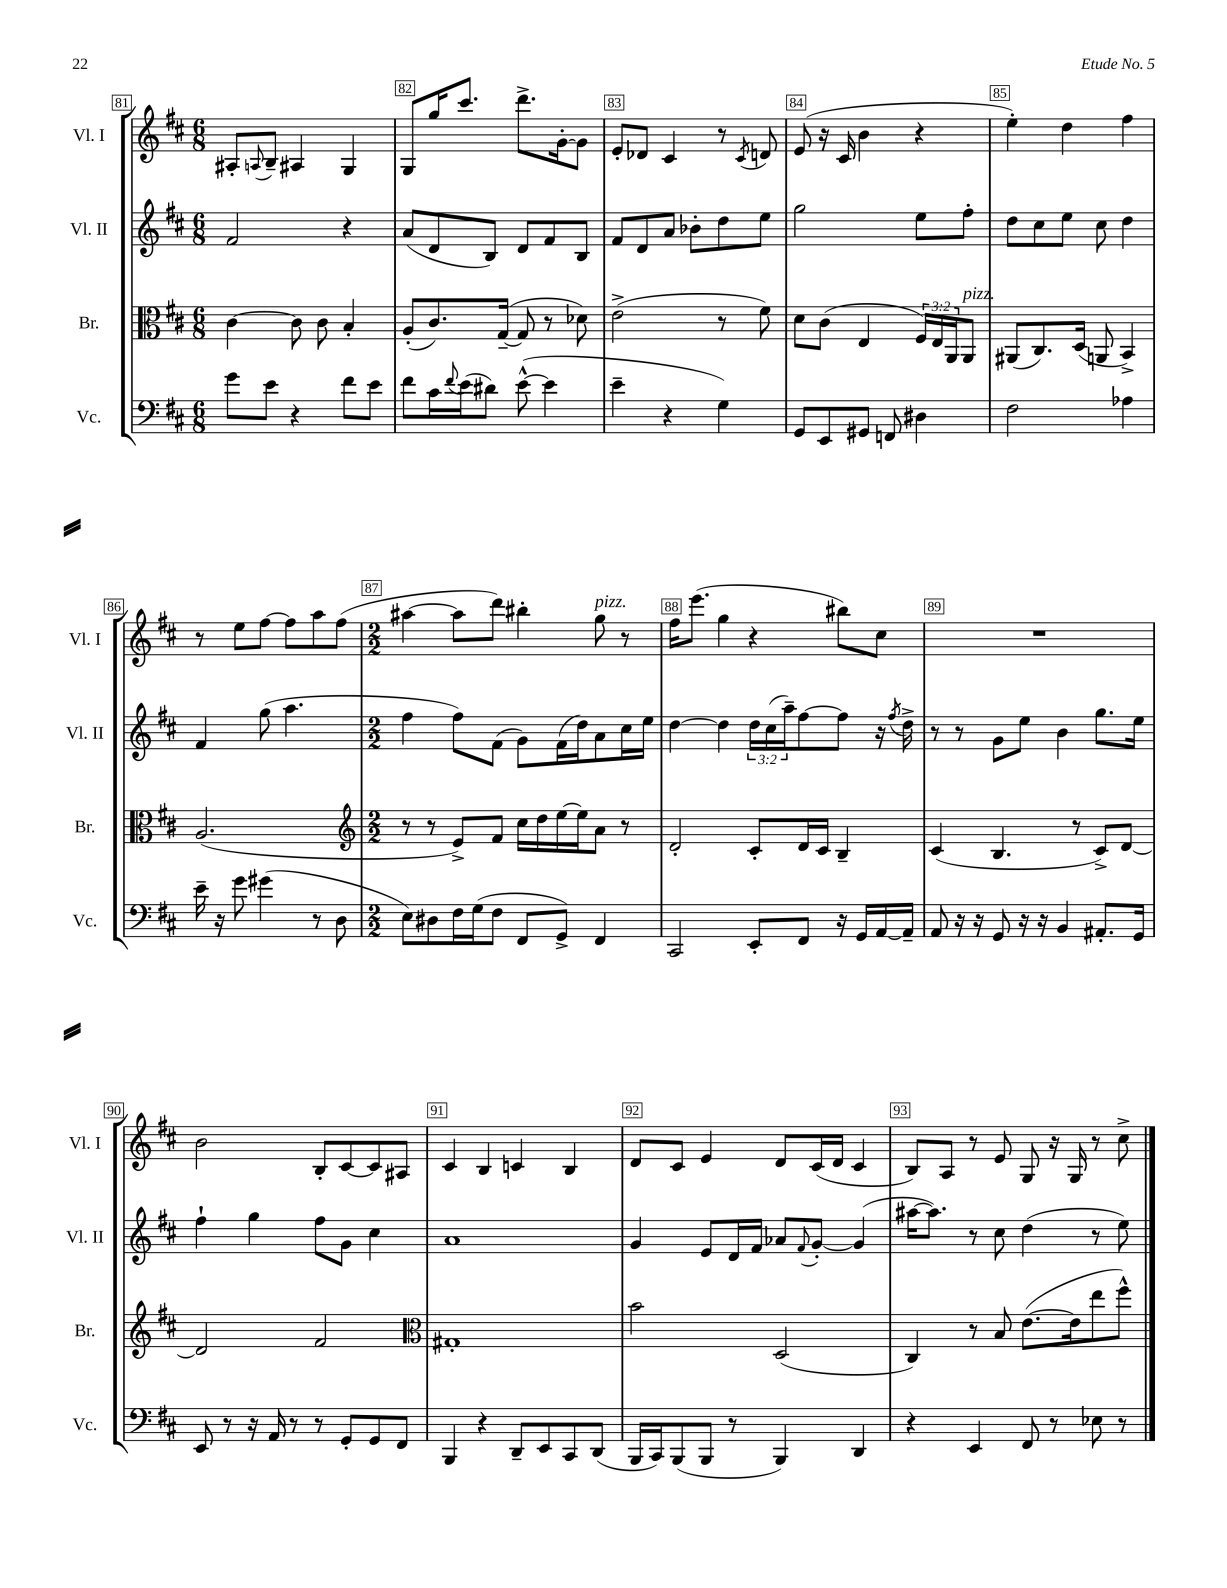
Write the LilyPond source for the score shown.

<<
\new StaffGroup <<
\new Staff = "s0" \with { instrumentName = "Vl. I" shortInstrumentName = "Vl. I" } {
    \clef treble \key d \major \numericTimeSignature \time 6/8
    ais8-. \appoggiatura { a8 } b8-- ais4 g4 |
    g8 g''16 cis'''8. d'''8.-> g'16~-. g'8 |
    e'8-. des'8 cis'4 r8 \acciaccatura { cis'8 } d'8 |
    e'8( r16 cis'16 b'4 r4 |
    e''4-.) d''4 fis''4 |
    r8 e''8 fis''8~ fis''8 a''8 fis''8( |
    \numericTimeSignature \time 2/2 ais''4~ ais''8 d'''8) bis''4-. g''8^\markup { \italic "pizz." } r8 |
    fis''16 e'''8.( g''4 r4 bis''8) cis''8 |
    R1 |
    b'2 b8-. cis'8~ cis'8 ais8 |
    cis'4 b4 c'4 b4 |
    d'8 cis'8 e'4 d'8 cis'16( d'16 cis'4 |
    b8) a8 r8 e'8 g8 r16 g16 r8 cis''8-> \bar "|." |
}
\new Staff = "s1" \with { instrumentName = "Vl. II" shortInstrumentName = "Vl. II" } {
    \clef treble \key d \major \numericTimeSignature \time 6/8 \override Staff.TupletNumber.text = #tuplet-number::calc-fraction-text
    fis'2 r4 |
    a'8( d'8 b8) d'8 fis'8 b8 |
    fis'8 d'8 a'8 bes'8-. d''8 e''8 |
    g''2 e''8 fis''8-. |
    d''8 cis''8 e''8 cis''8 d''4 |
    fis'4 g''8( a''4. |
    \numericTimeSignature \time 2/2 fis''4 fis''8) fis'8( g'8) fis'16( d''16) a'8 cis''16 e''16 |
    d''4~ d''4 \tuplet 3/2 { d''16 cis''16( a''16--) } fis''8~ fis''8 r16 \acciaccatura { fis''8 } d''16-> |
    r8 r8 g'8 e''8 b'4 g''8. e''16 |
    fis''4-! g''4 fis''8 g'8 cis''4 |
    a'1 |
    g'4 e'8 d'16 fis'16 aes'8 \appoggiatura { fis'8 } g'8~-. g'4( |
    ais''16~ ais''8.) r8 cis''8 d''4( r8 e''8) \bar "|." |
}
\new Staff = "s2" \with { instrumentName = "Br." shortInstrumentName = "Br." } {
    \clef alto \key d \major \numericTimeSignature \time 6/8 \override Staff.TupletNumber.text = #tuplet-number::calc-fraction-text
    cis'4~ cis'8 cis'8 b4-. |
    a8-.( cis'8.) g16~--( g8 r8 des'8) |
    e'2->( r8 fis'8) |
    d'8 cis'8( e4 \tuplet 3/2 { fis16) e16 a,16 } a,8^\markup { \italic "pizz." } |
    ais,8( cis8.) d16( a,8 b,4->) |
    a2.( |
    \numericTimeSignature \time 2/2 \clef treble r8 r8 e'8->) fis'8 cis''16 d''16 e''16~ e''16 a'8 r8 |
    d'2-. cis'8-. d'16 cis'16 b4-- |
    cis'4( b4. r8 cis'8->) d'8~ |
    d'2 fis'2 |
    \clef alto gis1-. |
    b'2 d2( |
    cis4) r8 b8 e'8.~( e'16 e''8 fis''8-^) \bar "|." |
}
\new Staff = "s3" \with { instrumentName = "Vc." shortInstrumentName = "Vc." } {
    \clef bass \key d \major \numericTimeSignature \time 6/8
    g'8 e'8 r4 fis'8 e'8 |
    fis'8 cis'16 \appoggiatura { fis'8 } e'16( dis'8) e'8~-^( e'4 |
    e'4-- r4 g4) |
    g,8 e,8 gis,8 f,8 dis4 |
    fis2 aes4 |
    e'16-- r16 g'8 gis'4( r8 d8 |
    \numericTimeSignature \time 2/2 e8) dis8 fis16 g16( fis8 fis,8 g,8->) fis,4 |
    cis,2 e,8-. fis,8 r16 g,16 a,16~ a,16-- |
    a,8 r16 r16 g,8 r16 r16 b,4 ais,8.-. g,16 |
    e,8 r8 r16 a,16 r8 r8 g,8-. g,8 fis,8 |
    b,,4 r4 d,8-- e,8 cis,8 d,8( |
    b,,16 cis,16) b,,8( b,,8 r8 b,,4) d,4 |
    r4 e,4 fis,8 r8 ees8 r8 \bar "|." |
}
>>
>>
\layout { \context { \Score currentBarNumber = #81 \override BarNumber.break-visibility = ##(#f #t #t) barNumberVisibility = #all-bar-numbers-visible \override BarNumber.stencil = #(make-stencil-boxer 0.1 0.3 ly:text-interface::print) } }
